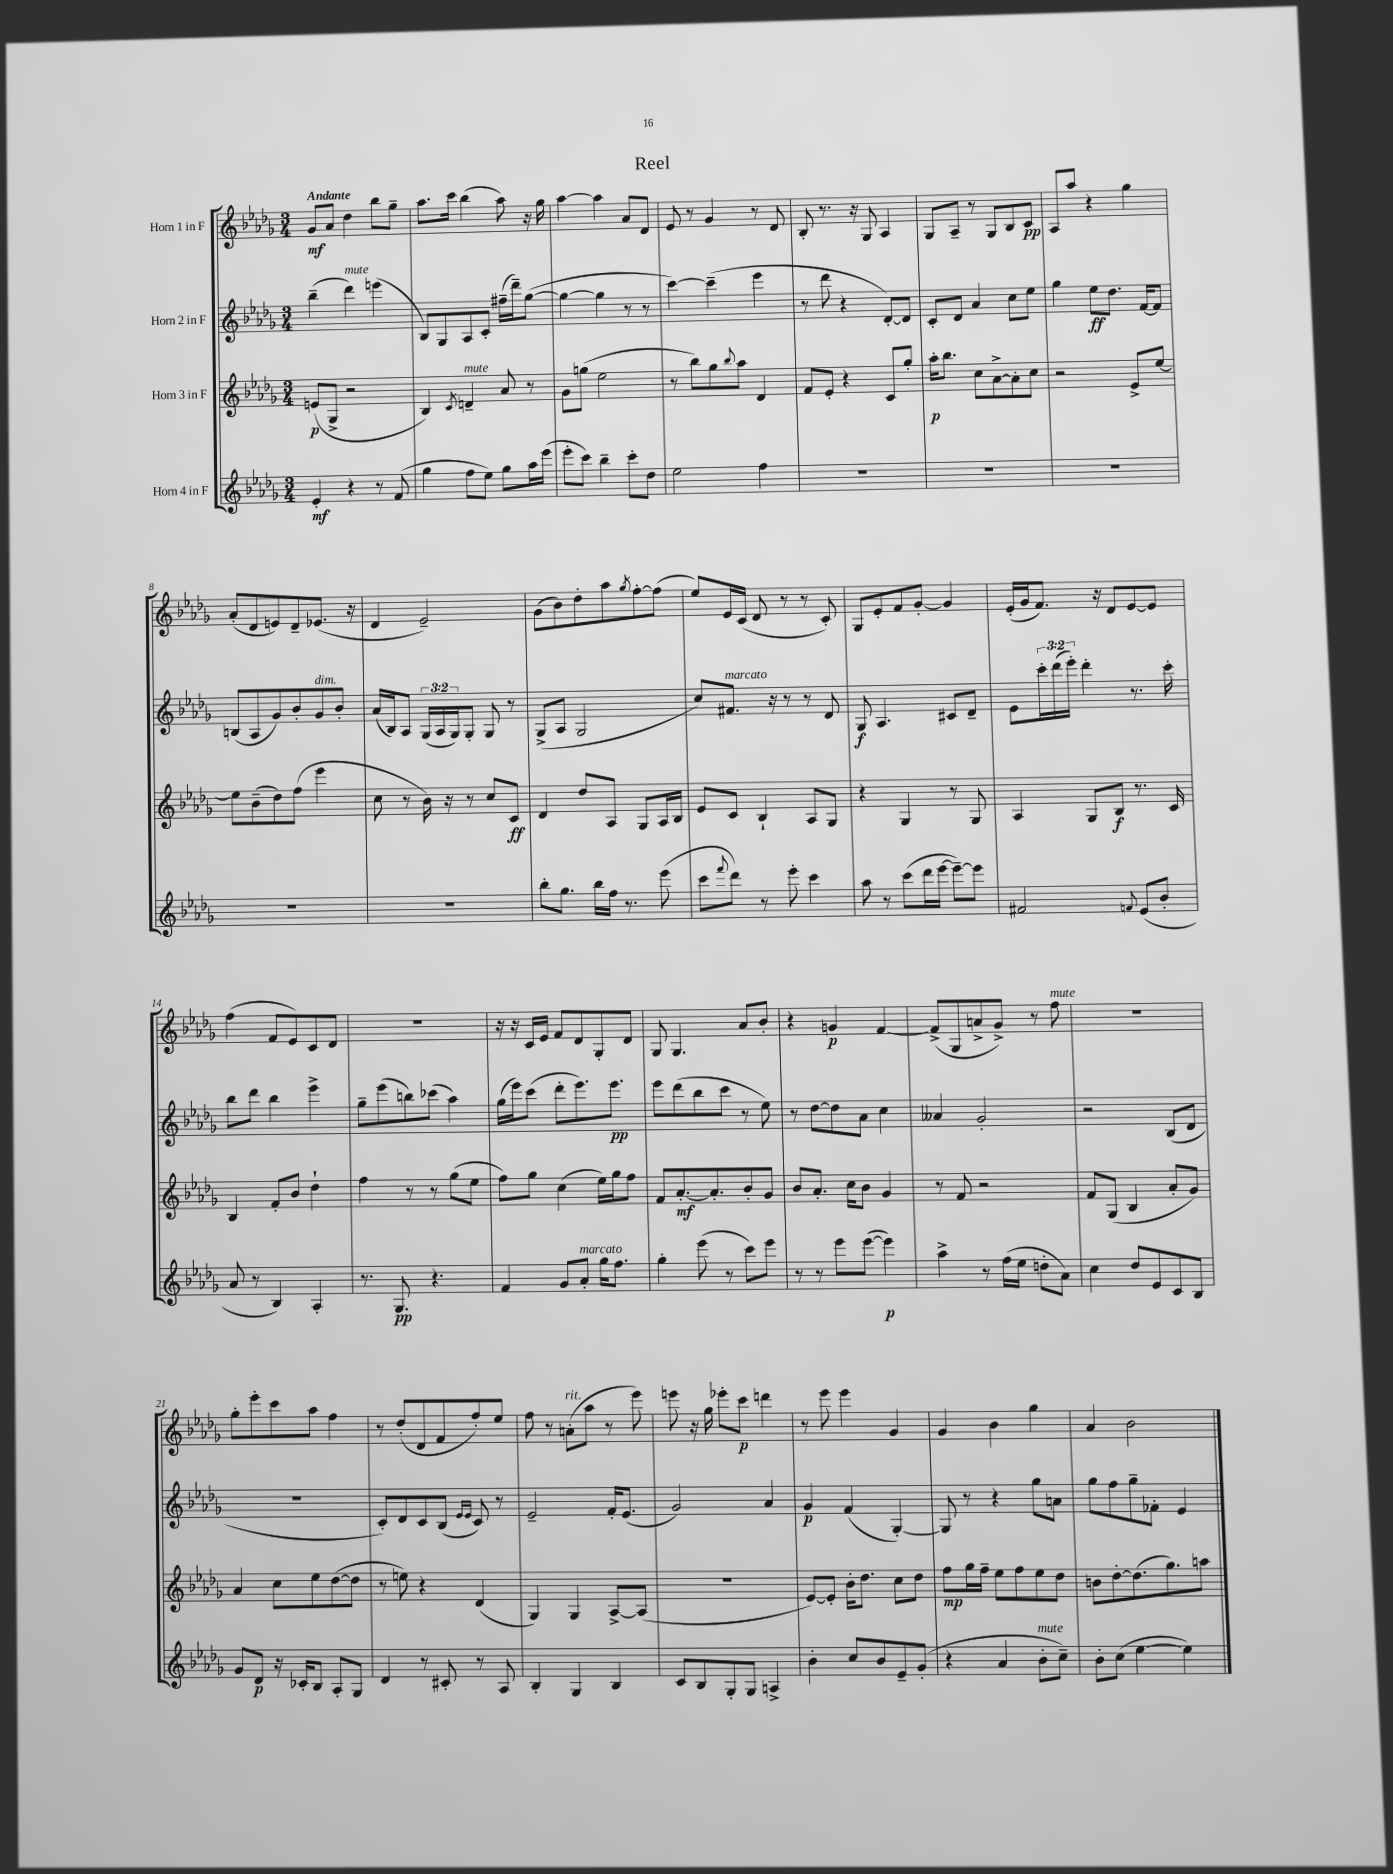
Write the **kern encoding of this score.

**kern	**dynam	**kern	**dynam	**kern	**dynam	**kern	**dynam
*part4	*part4	*part3	*part3	*part2	*part2	*part1	*part1
*staff4	*staff4	*staff3	*staff3	*staff2	*staff2	*staff1	*staff1
*I"Horn 4 in F	*	*I"Horn 3 in F	*	*I"Horn 2 in F	*	*I"Horn 1 in F	*
*clefG2	*	*clefG2	*	*clefG2	*	*clefG2	*
*k[b-e-a-d-g-]	*	*k[b-e-a-d-g-]	*	*k[b-e-a-d-g-]	*	*k[b-e-a-d-g-]	*
*M3/4	*	*M3/4	*	*M3/4	*	*M3/4	*
=1	=1	=1	=1	=1	=1	=1	=1
!	!	!	!	!	!	!LO:TX:a:B:t=Andante	!
4e-'/	mf	(8en/L	p	(4bb-~\	.	8g-/L	mf
.	.	8G-^/J	.	.	.	8a-/J	.
!	!	!	!	!LO:TX:a:i:t=mute	!	!	!
4r	.	2r	.	4ddd-\)	.	4dd-\	.
8r	.	.	.	(4eeen\	.	8bb-\L	.
(8f/	.	.	.	.	.	8gg-~\J	.
=2	=2	=2	=2	=2	=2	=2	=2
4gg-\	.	4B-/)	.	8B-/L)	.	8.aa-\L	.
.	.	.	.	8G-/	.	.	.
.	.	.	.	.	.	16ccc\Jk	.
.	.	8qc/	.	.	.	.	.
!	!	!LO:TX:a:i:t=mute	!	!	!	!	!
8ff\L	.	4dn~/	.	8A-/	.	(4bb-\	.
8ee-\J)	.	.	.	8c'/J	.	.	.
8gg-\L	.	8a-/	.	(16ff#X~\LL	.	8aa-\)	.
.	.	.	.	16ddd-~\J)	.	.	.
16aa-\L	.	8r	.	([8gg-\J	.	16r	.
(16eee-\JJ	.	.	.	.	.	16gg-\	.
=3	=3	=3	=3	=3	=3	=3	=3
8eee-'\L	.	8g-\L	.	4gg-\_	.	[4aa-\	.
8ccc\J)	.	(8ggn\J	.	.	.	.	.
4bb-~\	.	2ee-\	.	4gg-\]	.	4aa-\]	.
8ccc'\L	.	.	.	8r	.	8a-/L	.
8dd-\J	.	.	.	8r	.	8d-/J	.
=4	=4	=4	=4	=4	=4	=4	=4
2ee-\	.	8r	.	[4ccc\)	.	8e-/	.
.	.	8bb-\L)	.	.	.	8r	.
.	.	8gg-\	.	(4ccc~\]	.	4g-/	.
.	.	8qqbb-/	.	.	.	.	.
.	.	8aa-\J	.	.	.	.	.
4ff\	.	4d-/	.	4eee-\	.	8r	.
.	.	.	.	.	.	8d-/	.
=5	=5	=5	=5	=5	=5	=5	=5
2.r	.	8f/L	.	8r	.	8B-'/	.
.	.	8e-'/J	.	8ddd-\	.	8.r	.
.	.	4r	.	4r	.	.	.
.	.	.	.	.	.	16r	.
.	.	.	.	.	.	8G-/	.
.	.	8c/L	.	[8d-'/L)	.	4A-/	.
.	.	8gg-'/J	.	8d-/J]	.	.	.
=6	=6	=6	=6	=6	=6	=6	=6
2.r	.	16aa-'\KL	p	8c'/L	.	8G-/L	.
.	.	8.bb-\J	.	.	.	.	.
.	.	.	.	8d-/J	.	8A-~/J	.
.	.	8cc\L	.	4a-/	.	8r	.
.	.	[8a-^\	.	.	.	8G-/L	.
.	.	8a-'\]	.	8cc\L	.	8B-/	.
.	.	8cc\J	.	8ee-\J	.	8c/J	pp
=7	=7	=7	=7	=7	=7	=7	=7
2.r	.	2r	.	4gg-\	.	8A-/L	.
.	.	.	.	.	.	8aa-/J	.
.	.	.	.	8ee-\L	ff	4r	.
.	.	.	.	8.dd-\J	.	.	.
.	.	8e-^/L	.	.	.	4gg-\	.
.	.	.	.	[16f/KL	.	.	.
.	.	[8ee-/J	.	8f/J]	.	.	.
!!LO:LB:g=z
=8	=8	=8	=8	=8	=8	=8	=8
2.r	.	8ee-\L]	.	(8Bn/L	.	(8a-'/L	.
.	.	(8b-~\	.	8A-/	.	8d-/	.
.	.	8dd-\)	.	8g-/)	.	8en/)	.
.	.	(8ff\J	.	8b-'/	.	8d-~/	.
!	!	!	!	!LO:TX:a:i:t=dim.	!	!	!
.	.	4eee-\	.	8g-/	.	(8.e-X/J	.
.	.	.	.	8b-'/J	.	.	.
.	.	.	.	.	.	16r	.
=9	=9	=9	=9	=9	=9	=9	=9
2.r	.	8cc\	.	(16a-/LL	.	4d-/	.
.	.	.	.	16B-/J)	.	.	.
.	.	8r	.	8A-/J	.	.	.
.	.	16b-\)	.	(24G-/LL	.	2e-~/)	.
.	.	.	.	24A-/	.	.	.
.	.	16r	.	.	.	.	.
.	.	.	.	24G-/J)	.	.	.
.	.	8r	.	8G-'/J	.	.	.
.	.	8cc/L	.	8G-/	.	.	.
.	.	8c/J	ff	8r	.	.	.
=10	=10	=10	=10	=10	=10	=10	=10
8bb-'\L	.	4d-/	.	(8G-^/L	.	(8g-\L	.
8.gg-\J	.	.	.	8A-/J	.	8b-\)	.
.	.	8dd-/L	.	2G-/	.	8dd-'\	.
16bb-\LL	.	.	.	.	.	.	.
16ff\JJ	.	8A-/J	.	.	.	8aa-\	.
8.r	.	.	.	.	.	.	.
.	.	.	.	.	.	8qgg-/	.
.	.	8G-/L	.	.	.	[8ff'\	.
(8eee-\	.	16A-/L	.	.	.	(8ff\J]	.
.	.	16B-/JJ	.	.	.	.	.
=11	=11	=11	=11	=11	=11	=11	=11
8ccc\L	.	8e-/L	.	8cc/L)	.	8ee-/L)	.
8qqfff/	.	.	.	.	.	.	.
!	!	!	!	!LO:TX:a:i:t=marcato	!	!	!
8ddd-\J)	.	8c/J	.	8.f#X/J	.	16e-/L	.
.	.	.	.	.	.	(16c/JJ	.
8r	.	4B-`/	.	.	.	8d-/	.
.	.	.	.	16r	.	.	.
8eee-'\	.	.	.	8r	.	8r	.
4ccc\	.	8A-/L	.	8r	.	8r	.
.	.	8G-/J	.	8d-/	.	8c'/)	.
=12	=12	=12	=12	=12	=12	=12	=12
8aa-\	.	4r	.	8G-/	f	8G-/L	.
8r	.	.	.	4.A-/	.	8e-'/	.
(8ccc\L	.	4G-/	.	.	.	8f/	.
16ddd-\L	.	.	.	.	.	[8g-'/J	.
[16eee-\JJ	.	.	.	.	.	.	.
8eee-~\L_)	.	8r	.	8c#X/L	.	4g-/]	.
8eee-\J]	.	8G-/	.	8d-~/J	.	.	.
=13	=13	=13	=13	=13	=13	=13	=13
2f#X/	.	4A-/	.	8e-\L	.	(16e-'/LL	.
.	.	.	.	.	.	16g-/J	.
.	.	.	.	24ccc'\L	.	8.f/J)	.
.	.	.	.	(24ddd-\	.	.	.
.	.	.	.	24eee-'\JJ)	.	.	.
.	.	8G-/L	.	4ddd-'\	.	.	.
.	.	.	.	.	.	16r	.
.	.	8B-/J	f	.	.	8d-/L	.
8qqfn/	.	.	.	.	.	.	.
(8e-/L	.	8.r	.	8.r	.	[8e-/	.
8b-'/J	.	.	.	.	.	8e-/J]	.
.	.	16c/	.	16ccc'\	.	.	.
!!LO:LB:g=z
=14	=14	=14	=14	=14	=14	=14	=14
8a-/	.	4B-/	.	8bb-\L	.	(4ff\	.
8r	.	.	.	8ddd-\J	.	.	.
4B-/)	.	8f'/L	.	4bb-\	.	8f/L	.
.	.	8b-/J	.	.	.	8e-/)	.
4A-'/	.	4dd-`\	.	4eee-^\	.	8c/	.
.	.	.	.	.	.	8d-/J	.
=15	=15	=15	=15	=15	=15	=15	=15
8.r	.	4ff\	.	8gg-~\L	.	2.r	.
.	.	.	.	(8eee-\	.	.	.
8.G-/	pp	.	.	.	.	.	.
.	.	8r	.	8bbn\)	.	.	.
4.r	.	8r	.	(8ccc-X\J	.	.	.
.	.	(8gg-\L	.	4aa-\)	.	.	.
.	.	8ee-\J	.	.	.	.	.
=16	=16	=16	=16	=16	=16	=16	=16
4f/	.	8ff\L)	.	(16gg-\LL	.	16r	.
.	.	.	.	16eee-\J)	.	16r	.
.	.	8gg-\J	.	(8ccc\J	.	16c/LL	.
.	.	.	.	.	.	16e-/JJ	.
8g-/L	.	(4cc\	.	8ddd-'\L	.	8f/L	.
!LO:TX:a:i:t=marcato	!	!	!	!	!	!	!
8a-'/J	.	.	.	8.eee-\)	.	8d-/	.
16gg-\KL	.	16ee-\LL)	.	.	.	8G-'/	.
8.ff\J	.	16gg-\J	.	8.eee-\J	pp	.	.
.	.	8ff\J	.	.	.	8d-/J	.
=17	=17	=17	=17	=17	=17	=17	=17
4gg-'\	.	8f/L	.	8eee-\L	.	8G-/	.
.	.	[8.a-'/	mf	(8ddd-\	.	4.G-/	.
(8eee-\	.	.	.	8bb-\	.	.	.
.	.	8.a-'/]	.	.	.	.	.
8r	.	.	.	8ccc\J	.	.	.
8ccc\L)	.	8b-'/	.	8r	.	8a-/L	.
8eee-\J	.	8g-/J	.	8ee-\)	.	8b-'/J	.
=18	=18	=18	=18	=18	=18	=18	=18
8r	.	8b-/L	.	8r	.	4r	.
8r	.	8.a-'/J	.	[8dd-\L	.	.	.
8eee-\L	.	.	.	8dd-\]	.	4gn/	p
.	.	16cc\KL	.	.	.	.	.
([8eee-\J	.	8b-\J	.	8a-\J	.	.	.
4eee-\])	p	4g-/	.	4cc\	.	[4f/	.
=19	=19	=19	=19	=19	=19	=19	=19
4aa-^\	.	8r	.	4a--X/	.	(8f^/L]	.
.	.	8f/	.	.	.	8G-/	.
8r	.	2r	.	2g-'/	.	8an^/	.
(16ff\LL	.	.	.	.	.	8g-^/J)	.
16ee-\JJ	.	.	.	.	.	.	.
8ddn'\L	.	.	.	.	.	8r	.
!	!	!	!	!	!	!LO:TX:a:i:t=mute	!
8a-\J)	.	.	.	.	.	8ff\	.
=20	=20	=20	=20	=20	=20	=20	=20
4cc\	.	8f/L	.	2r	.	2.r	.
.	.	(8G-/J	.	.	.	.	.
8dd-/L	.	4B-/	.	.	.	.	.
8e-/	.	.	.	.	.	.	.
8c/	.	8a-'/L	.	(8B-/L	.	.	.
8B-/J	.	8g-/J)	.	8d-/J	.	.	.
!!LO:LB:g=z
=21	=21	=21	=21	=21	=21	=21	=21
8g-/L	.	4a-/	.	2.r	.	8gg-'\L	.
8d-/J	p	.	.	.	.	8eee-'\	.
16r	.	8cc\L	.	.	.	8ccc\	.
16c-X'/KL	.	.	.	.	.	.	.
8B-/J	.	8ee-\	.	.	.	8aa-\J	.
8A-'/L	.	([8dd-\	.	.	.	4ff\	.
8G-/J	.	8dd-\J]	.	.	.	.	.
=22	=22	=22	=22	=22	=22	=22	=22
4d-/	.	8r	.	8c'/L)	.	8r	.
.	.	8een\)	.	8d-/	.	(8dd-'/L	.
8r	.	4r	.	8c/	.	8d-/	.
8c#X'/	.	.	.	(8B-/J	.	8f/	.
.	.	.	.	16qqe-/LL	.	.	.
.	.	.	.	16qqe-/JJ	.	.	.
8r	.	(4d-/	.	8c/)	.	8ff'/)	.
8A-/	.	.	.	8r	.	8ee-/J	.
=23	=23	=23	=23	=23	=23	=23	=23
4B-'/	.	4G-/)	.	2e-~/	.	8ff\	.
.	.	.	.	.	.	8r	.
!	!	!	!	!	!	!LO:TX:a:i:t=rit.	!
4G-/	.	4G-/	.	.	.	(8an'\L	.
.	.	.	.	.	.	8aa-\J	.
4B-/	.	[8A-^/L	.	16f'/KL	.	8r	.
.	.	.	.	(8.e-/J	.	.	.
.	.	(8A-/J]	.	.	.	8eee-\)	.
=24	=24	=24	=24	=24	=24	=24	=24
8c/L	.	2.r	.	2g-/)	.	8eeen\	.
8B-/	.	.	.	.	.	16r	.
.	.	.	.	.	.	16gg-\	.
8G-'/	.	.	.	.	.	8eee-X'\L	.
8G-/J	.	.	.	.	.	8ccc\J	p
4An^/	.	.	.	4a-/	.	4dddn\	.
=25	=25	=25	=25	=25	=25	=25	=25
4b-'\	.	[8e-/L)	.	4g-/	p	8r	.
.	.	8e-'/J]	.	.	.	8eee-\	.
8cc/L	.	16b-'\KL	.	(4f/	.	4eee-\	.
.	.	8.dd-\J	.	.	.	.	.
8b-/	.	.	.	.	.	.	.
8e-~/	.	8cc\L	.	[4G-'/)	.	4g-/	.
(8g-'/J	.	8dd-\J	.	.	.	.	.
=26	=26	=26	=26	=26	=26	=26	=26
4r	.	8ff\L	mp	8G-/]	.	4g-/	.
.	.	16gg-\L	.	8r	.	.	.
.	.	16ff~\JJ	.	.	.	.	.
4a-/	.	8ee-\L	.	4r	.	4b-\	.
.	.	8ff\	.	.	.	.	.
!LO:TX:a:i:t=mute	!	!	!	!	!	!	!
8b-'\L	.	8ee-\	.	8gg-\L	.	4gg-\	.
8cc~\J)	.	8dd-\J	.	8an\J	.	.	.
=27	=27	=27	=27	=27	=27	=27	=27
8b-'\L	.	8bn\L	.	8gg-\L	.	4a-/	.
(8cc\J	.	[8dd-'\	.	8ff\	.	.	.
[4ee-\	.	(8.dd-\]	.	8gg-~\	.	2b-\	.
.	.	.	.	8f-X'\J	.	.	.
.	.	8.gg-\)	.	.	.	.	.
4ee-\])	.	.	.	4e-/	.	.	.
.	.	8aan\J	.	.	.	.	.
==	==	==	==	==	==	==	==
*-	*-	*-	*-	*-	*-	*-	*-
